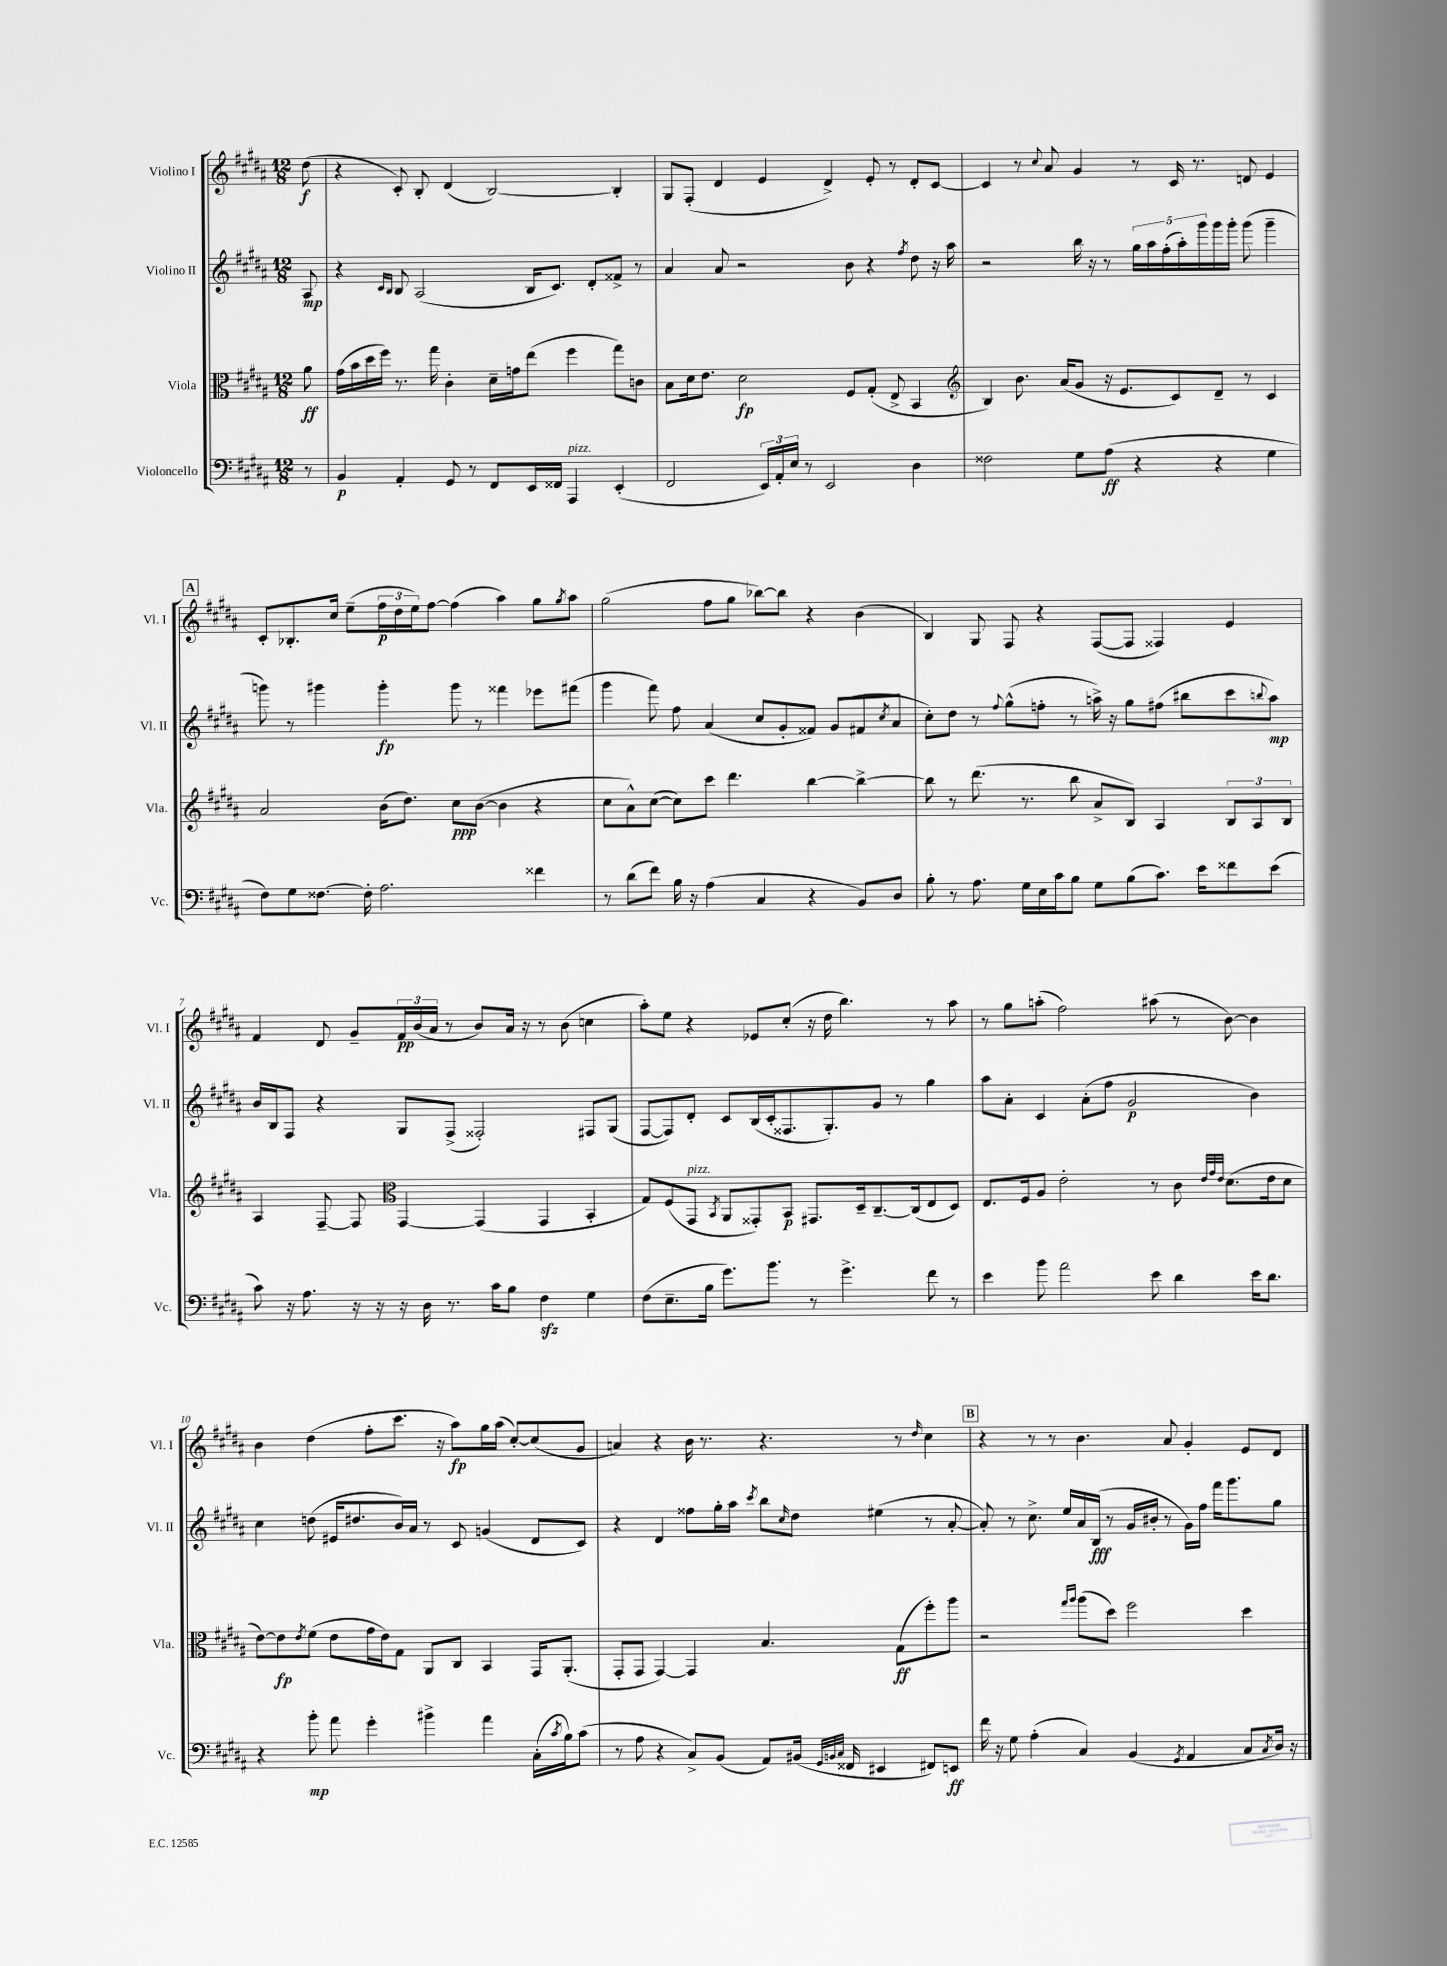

**kern	**kern	**kern	**kern
*staff4	*staff3	*staff2	*staff1
*clefF4	*clefC3	*clefG2	*clefG2
*k[f#c#g#d#a#]	*k[f#c#g#d#a#]	*k[f#c#g#d#a#]	*k[f#c#g#d#a#]
*M12/8	*M12/8	*M12/8	*M12/8
8r	8a#	8A#	(8dd#
=	=	=	=
4BB	(16g#	4r	4r
.	16b	.	.
.	16dd#	.	.
.	16ff#)	.	.
.	.	16qqc#	.
.	.	16qqB	.
4AA#'	8.r	8B	8c#')
.	.	(2A#	8B'
.	16gg#	.	.
8GG#	4c#'	.	(4d#
8r	.	.	.
8FF#	16d#~	.	[2B)
.	16g	.	.
16EE	(8ee	16B	.
16FF##	.	8.c#)	.
4AAA#	4ff#	.	.
.	.	8d#'	.
(4EE'	8gg#)	8f##^	4B']
.	8c	8r	.
=	=	=	=
2FF#	8B	4a#	8G#
.	16d#	.	(8F#'
.	8.e	.	.
.	.	8a#	4d#
.	2d#	2r	.
24EE)	.	.	4e
24AA#'	.	.	.
24E	.	.	.
8r	.	.	.
2EE	.	.	4d#^)
.	8F#	8b	.
.	(8G#'	4r	8e'
.	8E^	.	8r
.	.	8qff#	.
4D#	4BB	8dd#	8d#'
.	.	16r	[8c#
.	.	16aa#	.
=	=	=	=
*	*clefG2	*	*
2F##	4B)	2r	4c#]
.	8.b	.	8r
.	.	.	8qqcc#
.	.	.	8a#
.	(16a#	.	.
8G#	8g#	16bb	4g#
.	.	16r	.
(8A#	16r	8r	.
.	8.e	.	.
4r	.	20gg#	8r
.	.	20aa#	.
.	.	(20ff#'	.
.	8c#)	.	16c#
.	.	20aa#')	.
.	.	.	8.r
.	.	20ggg#	.
4r	8d#~	16ggg#	.
.	.	16ggg#'	.
.	8r	(8ggg#	8d
4G#	4c#	4ggg#~	4e
=	=	=	=
8F#)	2a#	8ggg)	8c#'
8G#	.	8r	8.B-'
[8.F##	.	4ggg#	.
.	.	.	16cc#
.	.	.	(8ee~
16F##']	.	.	.
2.A#	(16b	4ggg#'	24ff#
.	.	.	24dd#
.	8.dd#)	.	.
.	.	.	24ee)
.	.	.	[8ff#
.	8cc#	8ggg#	(4ff#]
.	([8b	8r	.
.	4b]	4fff##	4aa#)
4f##	4r	8eee-	8gg#
.	.	.	8qgg#
.	.	(8fff#	8aa#
=	=	=	=
8r	8cc#	4ggg#	(2gg#
(8d#	8a#^^)	.	.
8f#)	([8cc#	8fff#)	.
16B	8cc#])	8ff#	.
16r	.	.	.
(4A#	8ccc#	(4a#	8ff#
.	4.ddd#	.	8gg#
4C#	.	8cc#	[8bb-)
.	.	8g#'	8bb-]
4r	[4bb	8f##)	4r
.	.	(8g#	.
8BB)	4bb^_	8f#	(4b
.	.	8qcc#	.
8D#	.	8a#	.
=	=	=	=
8B'	8bb]	8cc#')	4B)
8r	8r	8dd#	.
8.A#	(8.ddd#	8r	8G#
.	.	8qqff#	.
.	.	(8gg#^^	8F#
16G#	8.r	.	.
16E	.	8ff'	4r
16c#	.	.	.
8B	8bb	8r	.
8G#	8a#^	16aa^)	([8F#
.	.	16r	.
(8B	8B)	8gg#	8F#]
8.c#)	4A#	(8ff#	4F##)
.	.	8bb#	.
16e	.	.	.
8f##	12B	8ccc#	4e
.	12A#	.	.
.	.	8qqbb	.
(8e	.	8aa)	.
.	12B	.	.
=	=	=	=
8c#)	4A#	16b	4f#
.	.	16B	.
16r	.	8F#	.
8.A#	.	.	.
.	[8F#~	4r	8d#
16r	8F#]	.	8g#~
16r	.	.	.
*	*clefC3	*	*
16r	[4GG#	8G#	24f#
.	.	.	(24b
16D#	.	.	.
.	.	.	24a#
8.r	.	(8F#^	8r
.	(4GG#]	2F##')	8b)
16c#	.	.	.
8B	.	.	16a#
.	.	.	16r
4F#	4GG#	.	8r
.	.	.	(8b
4G#	4BB'	8F#	4cc
.	.	(8G#	.
=	=	=	=
(8F#	8G#)	[8F#	8aa#')
8.E~	(8F#	8F#])	8ee
.	8GG#	8d#'	4r
16B	.	.	.
.	8qBB	.	.
8.g#)	8AA#	8c#	.
.	8GG##')	(16B	8e-
8.b	.	16c#'	.
.	8BB	8.F##	(8cc#'
8r	8.GG#	.	16r
.	.	8.G#')	16dd#
4.g#^	.	.	4.bb)
.	16D#~	.	.
.	[8.C#~	8g#	.
.	.	8r	.
.	(16C#]	.	.
8f#	8E	4gg#	8r
8r	8D#)	.	8aa#
=	=	=	=
4e	8.E	8aa#	8r
.	.	8a#'	8gg#
.	16F#	.	.
8b	8A#	4c#	(8aa'
2a#	2e'	.	2ff#)
.	.	(8a#'	.
.	.	8ff#	.
.	.	2g#	.
8e	8r	.	(8aa#
4d#	8c#	.	8r
.	32qqe	.	.
.	32qqg#	.	.
.	32qqe	.	.
.	(8.d#	.	[8b)
16e	.	4b)	4b]
8.d#	16e	.	.
.	8d#	.	.
=	=	=	=
4r	[8e)	4cc#	4b
.	8e]	.	.
.	8qe	.	.
8b'	(8f#	(8dd	(4dd#
8a#	8e	16e#	.
.	.	8.dd#	.
4g#'	16g#	.	8ff#'
.	16e)	.	.
.	8G#	16b)	8.ccc#
.	.	16a#	.
4b#^	8AA#	8r	.
.	.	.	16r
.	8C#	8c#	8aa#)
4a#	4BB	(4g	16gg#
.	.	.	(16aa#
.	.	.	[8cc#')
(16C#'	16GG#	8d#	(8cc#]
8qc#	.	.	.
16B)	(8.AA#'	.	.
(8c#	.	8c#)	8g#
=	=	=	=
8r	8GG#'	4r	4a)
8A#	8GG#	.	.
4r	[4GG#)	4d#	4r
8C#^)	4GG#]	8ff##	16b
.	.	.	8.r
(8BB	.	16gg#'	.
.	.	16aa#	.
.	.	8qccc#	.
8AA#)	4.B	8bb	4.r
.	.	16qqcc#	.
(16BB#	.	8dd#	.
32qqGG#	.	.	.
32qqBB	.	.	.
32qqC#	.	.	.
16FF##	.	.	.
4EE#	.	(4ee#	.
.	(8G#	.	8r
.	.	.	16qqdd#
8FF#)	8ff#')	8r	4cc#
8EE	8aa#	[8a#'	.
=	=	=	=
16f#	2r	8a#'])	4r
16r	.	.	.
8G#	.	8r	.
(4A#'	.	8.cc#^	8r
.	.	.	8r
.	.	16ee	.
.	16qqgg#	.	.
.	16qqaa#	.	.
4C#)	(8aa#	16a#	4.b
.	.	(16B	.
.	8dd#)	8r	.
(4BB	2ff#	16g#	.
.	.	16b#'	.
.	.	8r	8a#
8qGG#	.	.	.
4AA#	.	16g#)	4g#'
.	.	16ff#	.
.	.	16fff#	.
.	.	8.ggg#	.
8C#	4dd#	.	8e
8qC#	.	.	.
16D#)	.	8gg#	8d#
16r	.	.	.
==	==	==	==
*-	*-	*-	*-
